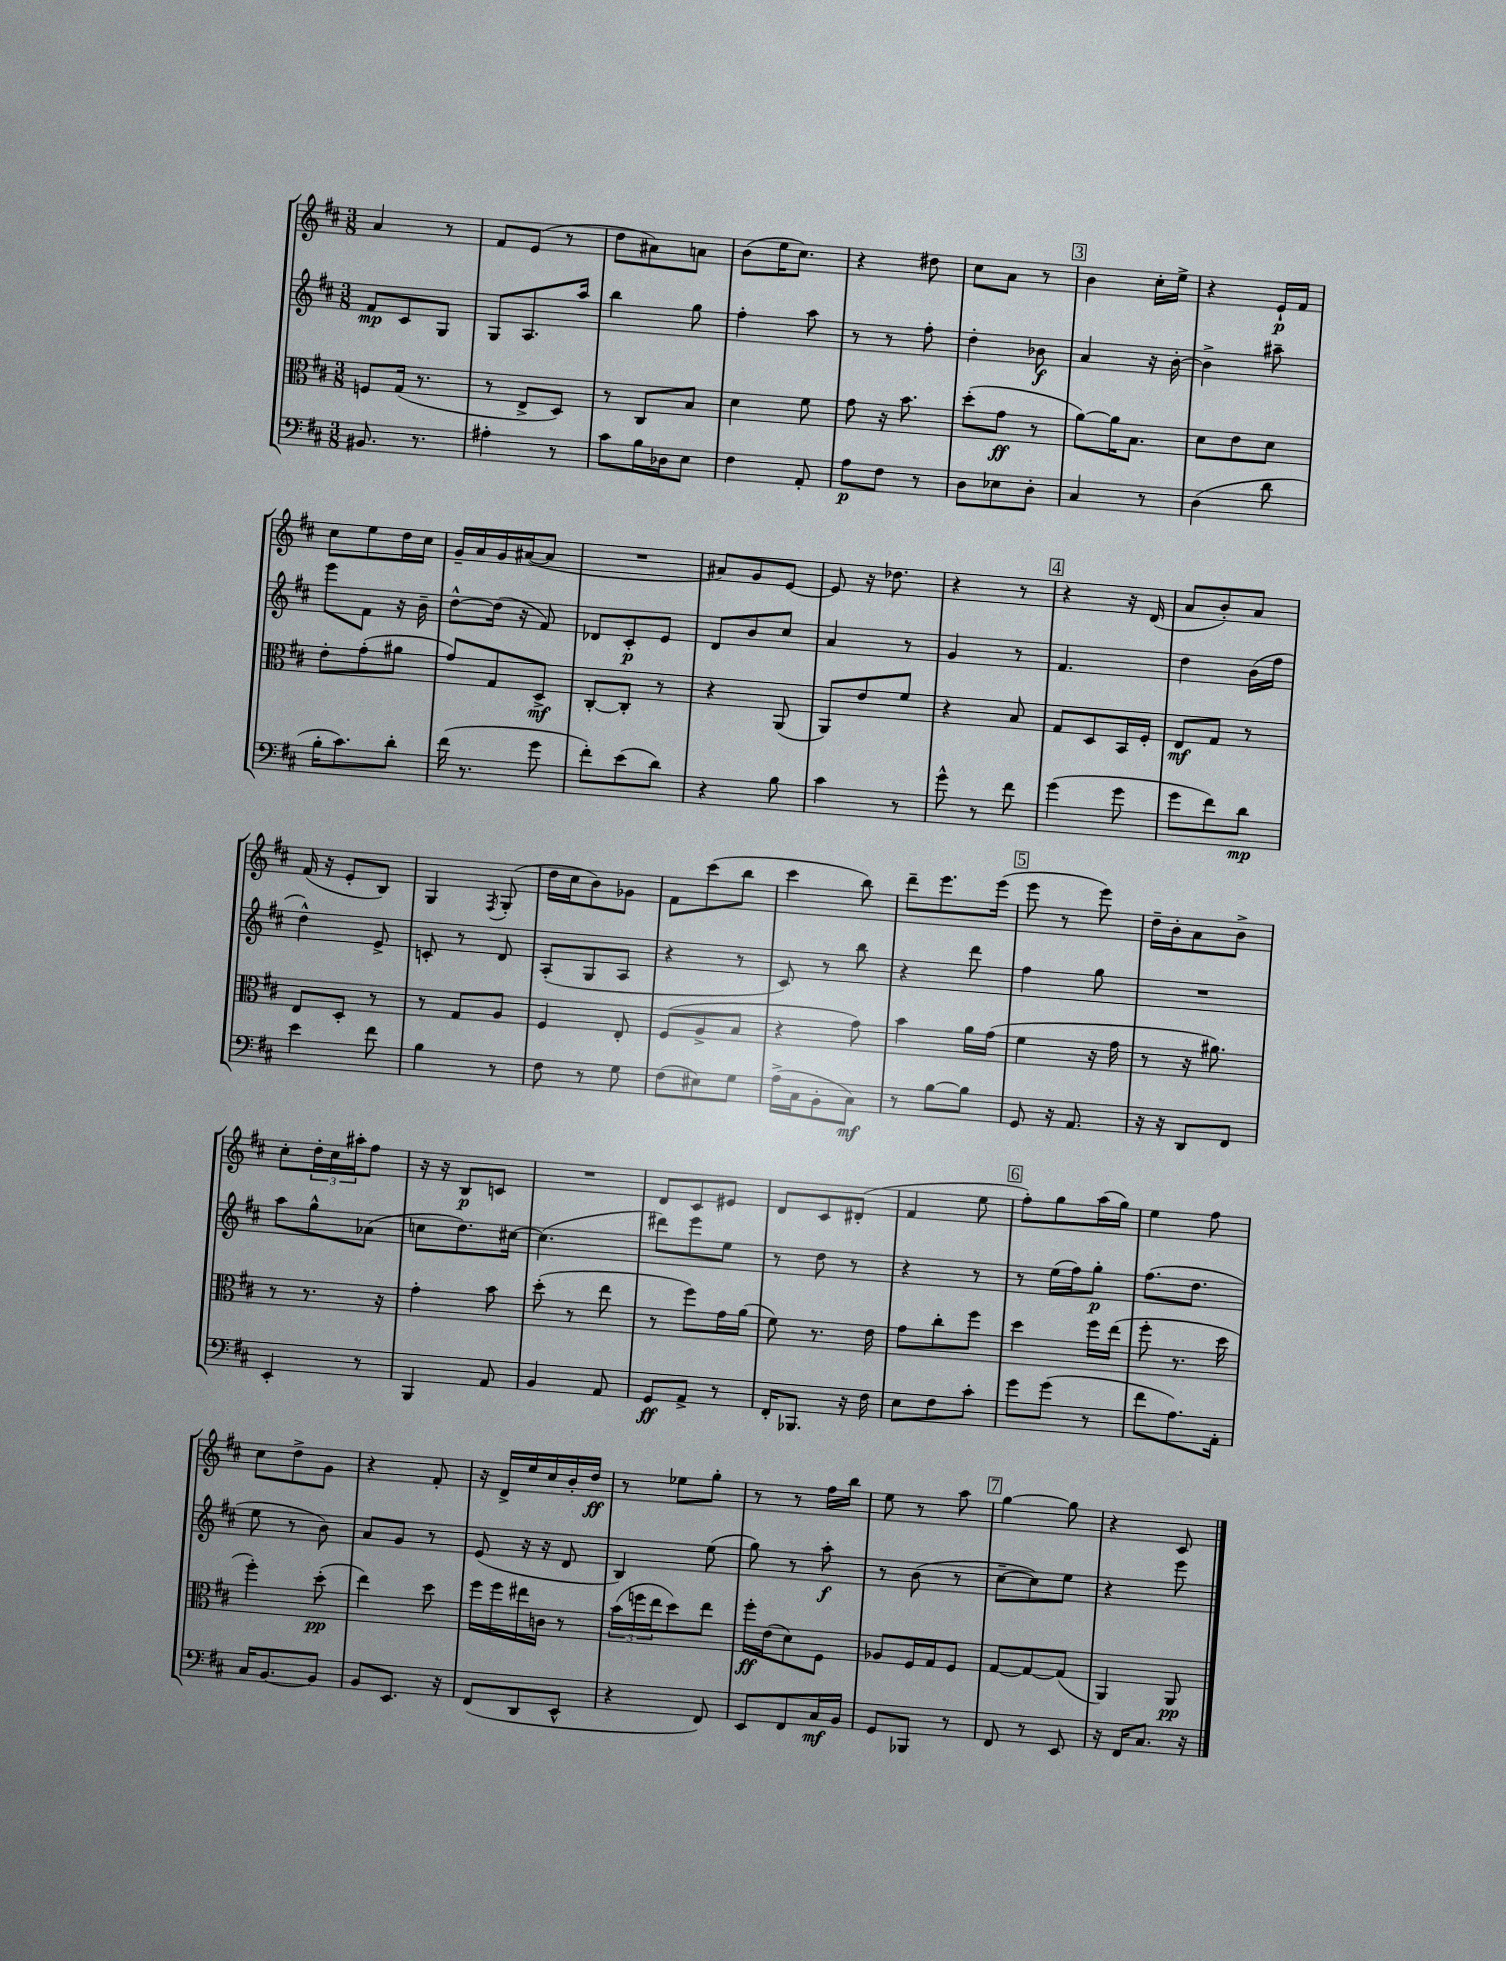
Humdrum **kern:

**kern	**kern	**kern	**kern
*staff4	*staff3	*staff2	*staff1
*clefF4	*clefC3	*clefG2	*clefG2
*k[f#c#]	*k[f#c#]	*k[f#c#]	*k[f#c#]
*M3/8	*M3/8	*M3/8	*M3/8
8.BB#/	8F/L	8f#/L	4a/
.	(16G/Jk	8c#/	.
8.r	8.r	.	.
.	.	8G/J	8r
=	=	=	=
4A#'\	8r	8G/L	8f#/L
.	8E^/L	8.A/	(8e/J
8r	8D/J)	.	8r
.	.	16aa/Jk	.
=	=	=	=
8c#\L	8r	4bb\	8dd\L
16B\L	8C#/L	.	8a#\)
16D-\J	.	.	.
8E\J	8B/J	8gg\	8a\J
=	=	=	=
4F#\	4d\	4ff#'\	(8b\L
.	.	.	16ee\K
.	.	.	8.cc#\J)
8AA'/	8f#\	8aa\	.
=	=	=	=
8A\L	8g\	8r	4r
8F#\J	16r	8r	.
.	8.b\	.	.
8r	.	8ff#'\	8dd#\
=	=	=	=
8D\L	(8dd'\L	4dd'\	8cc#\L
8E-\	8g\J	.	8a\J
8D'\J	8r	8b-\	8r
=	=	=	=
4C#/	[8a\L)	4a/	4b\
.	16a\]K	.	.
.	8.B\J	.	.
8r	.	16r	16cc#'\LL
.	.	[16b'\	16ee^\JJ
=	=	=	=
(4D\	8d\L	4b^\]	4r
.	8e\	.	.
8d\	8d\J	8aa#~\	16e`/LL
.	.	.	16f#/JJ
=	=	=	=
16B'\LK	8e'\L	8eee\L	8cc#\L
8.c#\)	.	.	.
.	(8g'\	8f#\J	8ee\
8d'\J	8a#\J	16r	16dd\L
.	.	16b~\	16cc#\JJ
=	=	=	=
(16f#\	8g/L)	[8dd^^\L	16g~/LL
8.r	.	.	16a/
.	8G/	(16dd\]Jk	16g/
.	.	16r	([16a#/J
8g\	8D^/J	8f#/)	8a#/]J
=	=	=	=
8f#'\L)	[8C#'/L	8d-/L	4.r
(8e\	8C#'/]J	8c#'/	.
8d\J)	8r	8e/J	.
=	=	=	=
4r	4r	8d/L	8a#/L)
.	.	8b/	8g/
8B\	(8AA/	8cc#/J	[8e/J
=	=	=	=
4c#\	8AA/L)	4a/	8e/]
.	8e/	.	16r
.	.	.	8.dd-\
8r	8f#/J	8r	.
=	=	=	=
8g^^\	4r	4g/	4r
8r	.	.	.
8f#\	8B/	8r	8r
=	=	=	=
(4g\	8G/L	4.f#/	4r
.	8D/	.	.
8g\	16BB/L	.	16r
.	16F#'/JJ	.	(16d/
=	=	=	=
8g\L	8E/L	4dd\	8a/L
8f#\)	8G/J	.	8b'/)
8d\J	8r	(16b\LL	8a/J
.	.	16ff#\JJ	.
=	=	=	=
4e\	8E/L	4dd^^\)	(16f#/
.	.	.	16r
.	8D'/J	.	8e'/L
8f#\	8r	8e^/	8B/J)
=	=	=	=
4B\	8r	8c'/	4G/
.	8G/L	8r	.
.	.	.	8qF#/
8r	8A/J	8d/	(8G'/
=	=	=	=
8F#\	4F#/	(8A'/L	16dd\LL
.	.	.	16cc#\J
8r	.	8G/	8b\)
8G\	8E'/	8A/J	8g-\J
=	=	=	=
(8F#\L	(8F#/L	4r	8f#\L
8E#\)	8A^/	.	(8ccc#\
8G\J	8B/J	8r	8bb\J
=	=	=	=
(16A^\LL	4r	8c#/)	4ccc#\
16C#\J	.	.	.
8BB'\	.	8r	.
8C#\J)	8g\)	8bb\	8bb\)
=	=	=	=
8r	4b\	4r	8ddd~\L
[8B\L	.	.	8.eee\
8B\]J	16a\LL	8ddd\	.
.	(16g\JJ	.	(16eee\Jk
=	=	=	=
8GG/	4f#\	4ff#\	8eee\
16r	.	.	8r
8.AA/	.	.	.
.	16r	8gg\	8eee\)
.	16g\	.	.
=	=	=	=
16r	8r	4.r	16dd~\LL
16r	.	.	16b'\J
8DD/L	16r	.	8a\
.	8.a#\)	.	.
8FF#/J	.	.	8b^\J
=	=	=	=
4EE'/	8r	8aa\L	8cc#'\L
.	8.r	8gg^^\	24dd'\L
.	.	.	24cc#\
.	.	.	24aa#'\J
8r	.	(8a-\J	8ff#\J
.	16r	.	.
=	=	=	=
4BBB/	4g'\	8cc\L	16r
.	.	.	16r
.	.	8.dd\)	8B/L
8AA/	8b\	.	8c/J
.	.	[16cc#\Jk	.
=	=	=	=
4BB/	(8dd'\	(4.cc#\]	4.r
.	8r	.	.
8AA/	8ee\	.	.
=	=	=	=
8GG/L	8r	8ddd#\L)	8d/L
8AA^/J	8ff#\L)	8eee\	8c#/
8r	16g\L	8ee\J	8e#/J
.	(16a\JJ	.	.
=	=	=	=
16FF#'/LK	8f#\)	8r	8d/L
8.BBB-/J	.	.	.
.	8.r	8dd\	8c#/
16r	.	8r	(8d#'/J
16F#\	16e\	.	.
=	=	=	=
8E\L	8g\L	4r	4f#/
8F#\	8cc#'\	.	.
8c#'\J	8ff#\J	8r	8ee\
=	=	=	=
8g\L	4dd\	8r	8ff#'\L)
(8g\J	.	(16ee\LL	8gg\
.	.	16ff#\J)	.
8r	16ff#\LL	8gg'\J	(16aa\L
.	(16ee\JJ	.	16gg\JJ)
=	=	=	=
8f#\L	8ff#'\	(8.ff#\L	4ee\
8.A\)	8.r	.	.
.	.	8.dd\J	.
.	.	.	8ff#\
16AA'\Jk	16dd\	.	.
=	=	=	=
16C#/LK	4ff#'\)	8ee\	8cc#\L
[8.BB/	.	.	.
.	.	8r	8dd^\
8BB/]J	(8dd'\	8b\)	8g\J
=	=	=	=
8BB/L	4ee\)	8a/L	4r
8.EE/J	.	8g/J	.
.	8dd\	8r	8f#'/
16r	.	.	.
=	=	=	=
(8FF#/L	16ff#\LL	(8e/	16r
.	16ff#\	.	16d^/LL
8DD/	16ee#\	16r	16ee/
.	16c\JJ	16r	16cc#/
8EE^^/J	8r	8d/	16b'/
.	.	.	16dd/JJ
=	=	=	=
4r	(24b\LL	4B/)	8r
.	24ff\	.	.
.	24ee\J	.	.
.	8dd\)	.	8ee-\L
8FF#/)	8ee\J	(8ee\	8gg'\J
=	=	=	=
8EE/L	16ff#'\LL	8gg\)	8r
.	(16e\J	.	.
8FF#/	8d\)	8r	8r
16C#/L	8F#\J	8aa'\	16ff#\LL
16BB/JJ	.	.	16bb\JJ
=	=	=	=
8GG/L	8A-/L	8r	8ee\
8BBB-/J	16F#/L	(8b\	8r
.	16G/J	.	.
8r	8F#/J	8r	8aa\
=	=	=	=
8FF#/	[8G/L	[8cc#~\L	[4gg\
8r	8G/_	8cc#\])	.
8EE/	(8G/]J	8ee\J	8gg\]
=	=	=	=
16r	4AA/)	4r	4r
16FF#/LK	.	.	.
8.C#/J	.	.	.
.	8AA/	8eee\	8c#/
16r	.	.	.
==	==	==	==
*-	*-	*-	*-
